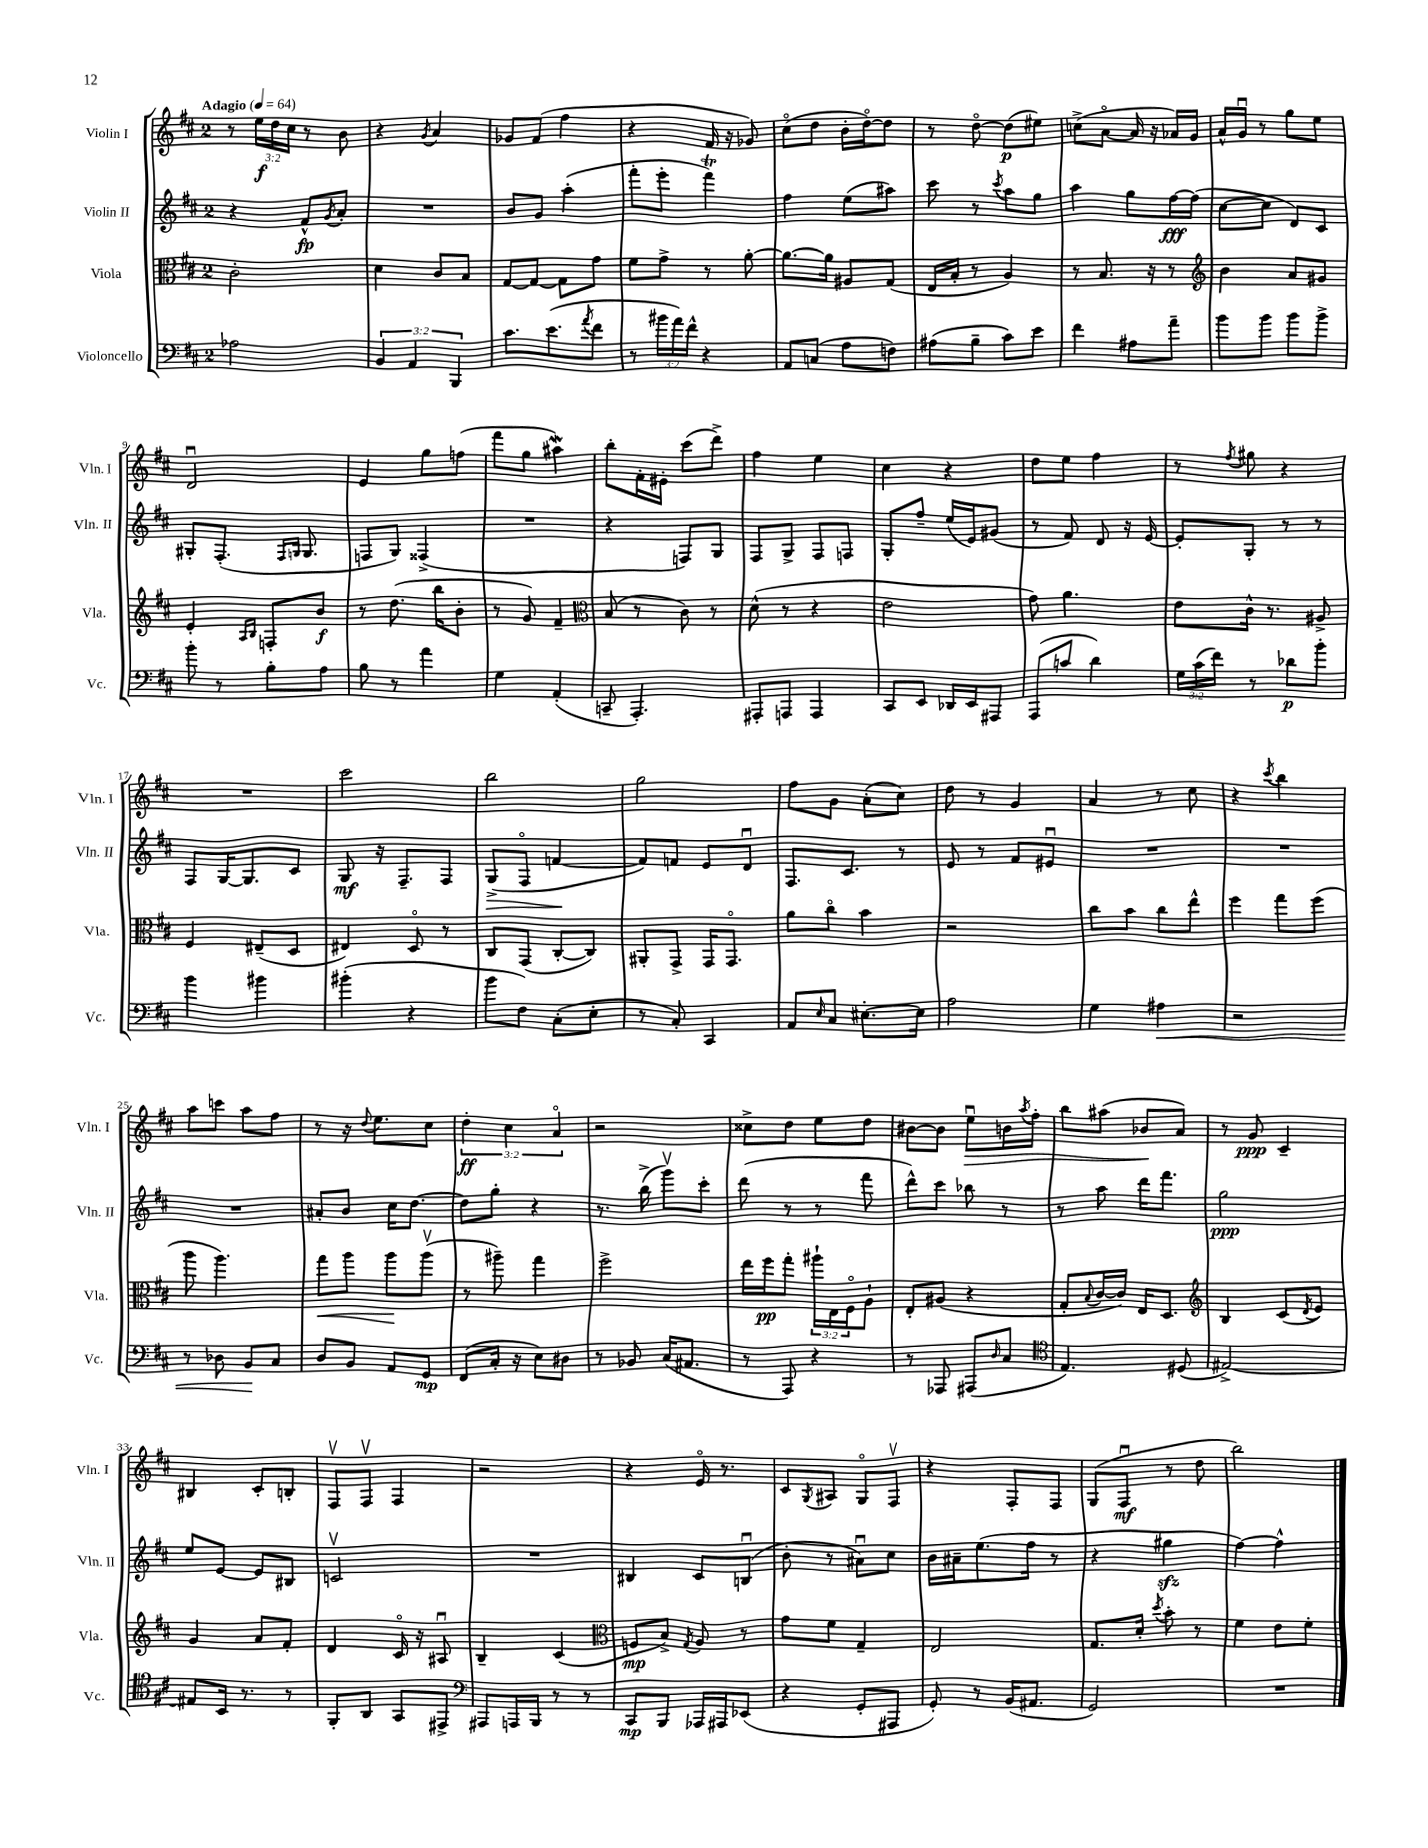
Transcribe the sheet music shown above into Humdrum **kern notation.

**kern	**dynam	**kern	**dynam	**kern	**dynam	**kern	**dynam
*part4	*part4	*part3	*part3	*part2	*part2	*part1	*part1
*staff4	*staff4	*staff3	*staff3	*staff2	*staff2	*staff1	*staff1
*I"Violoncello	*	*I"Viola	*	*I"Violin II	*	*I"Violin I	*
*I'Vc.	*	*I'Vla.	*	*I'Vln. II	*	*I'Vln. I	*
*clefF4	*	*clefC3	*	*clefG2	*	*clefG2	*
*k[f#c#]	*	*k[f#c#]	*	*k[f#c#]	*	*k[f#c#]	*
*M2/4	*	*M2/4	*	*M2/4	*	*M2/4	*
*MM64	*	*MM64	*	*MM64	*	*MM64	*
=1	=1	=1	=1	=1	=1	=1	=1
!	!	!	!	!	!	!LO:TX:a:B:t=Adagio	!
2A-X\	.	2c#'\	.	4r	.	8r	.
.	.	.	.	.	.	24ee\LL	f
.	.	.	.	.	.	24dd\	.
.	.	.	.	.	.	24cc#\JJ	.
.	.	.	.	8f#^^/L	fp	8r	.
.	.	.	.	8qg/	.	.	.
.	.	.	.	8a'/J	.	8b\	.
=2	=2	=2	=2	=2	=2	=2	=2
6BB/	.	4d\	.	2r	.	4r	.
6AA/	.	.	.	.	.	.	.
.	.	.	.	.	.	8qg/	.
.	.	8c#/L	.	.	.	4a/	.
6BBB/	.	.	.	.	.	.	.
.	.	8B/J	.	.	.	.	.
=3	=3	=3	=3	=3	=3	=3	=3
8.c#\L	.	[8G/L	.	8b/L	.	8g-X/L	.
.	.	8G/J_	.	8g/J	.	(8f#/J	.
(8.e\	.	.	.	.	.	.	.
.	.	8G\L]	.	(4aa'\	.	4ff#\	.
8qa/	.	.	.	.	.	.	.
8f#\J	.	8g\J	.	.	.	.	.
=4	=4	=4	=4	=4	=4	=4	=4
8r	.	8f#\L	.	8fff#'\L	.	4r	.
24b#X\LL	.	8g^\J	.	8eee'\J	.	.	.
24a\)	.	.	.	.	.	.	.
24f#^^\JJ	.	.	.	.	.	.	.
4r	.	8r	.	4fff#t\)	.	16f#/	.
.	.	.	.	.	.	16r	.
.	.	[8a'\	.	.	.	8g-X/)	.
=5	=5	=5	=5	=5	=5	=5	=5
8AA/L	.	8.a\L_	.	4ff#\	.	(8cc#\L	.
(8Cn/J	.	.	.	.	.	8dd\J	.
.	.	16a\Jk]	.	.	.	.	.
8A\L	.	8A#X/L	.	(8ee\L	.	16b'\LL	.
.	.	.	.	.	.	[16dd\J)	.
8Fn\J)	.	(8G/J	.	8aa#X\J)	.	8dd\J]	.
=6	=6	=6	=6	=6	=6	=6	=6
(8A#X\L	.	16E/LL	.	8ccc#\	.	8r	.
.	.	16B'/JJ	.	.	.	.	.
8B~\J	.	8r	.	8r	.	[8dd\	.
.	.	.	.	8qccc#/	.	.	.
8c#\L)	.	4A/)	.	8aa\L	.	(8dd\L]	p
8e\J	.	.	.	8gg\J	.	8ee#X\J)	.
=7	=7	=7	=7	=7	=7	=7	=7
4f#\	.	8r	.	4aa\	.	(8ccn^\L	.
.	.	8.B/	.	.	.	[8a\J	.
8A#X\L	.	.	.	8gg\L	.	16a/]	.
.	.	16r	.	.	.	16r	.
8a~\J	.	8r	.	[16ff#\L	fff	16a-X/LL)	.
.	.	.	.	(16ff#\JJ]	.	16g/JJ	.
=8	=8	=8	=8	=8	=8	=8	=8
*	*	*clefG2	*	*	*	*	*
8b\L	.	4b\	.	[8cc#\L	.	16a^^/LL	.
.	.	.	.	.	.	16gu/JJ	.
8b\J	.	.	.	8cc#\J]	.	8r	.
8b\L	.	8a/L	.	8d/L)	.	8gg\L	.
8b^\J	.	8g#X/J	.	8c#/J	.	8ee\J	.
!!LO:LB:g=z
=9	=9	=9	=9	=9	=9	=9	=9
8b'\	.	4e'/	.	8G#X'/L	.	2du/	.
8r	.	.	.	(8.F#'/J	.	.	.
.	.	16qqA/LL	.	.	.	.	.
.	.	16qqB/JJ	.	.	.	.	.
8B'\L	.	8Fn'/L	.	.	.	.	.
.	.	.	.	16qqF#/LL	.	.	.
.	.	.	.	16qqGn/JJ	.	.	.
.	.	.	.	8.G/	.	.	.
8A\J	.	8b/J	f	.	.	.	.
=10	=10	=10	=10	=10	=10	=10	=10
8B\	.	8r	.	8Fn/L	.	4e/	.
8r	.	(8.dd\	.	8G/J)	.	.	.
4a\	.	.	.	(4F##X^/	.	8gg\L	.
.	.	16bb\KL	.	.	.	.	.
.	.	8b'\J	.	.	.	(8ffn\J	.
=11	=11	=11	=11	=11	=11	=11	=11
4G\	.	8r	.	2r	.	8fff#\L	.
.	.	8g/)	.	.	.	8gg\J	.
(4AA'/	.	4f#~/	.	.	.	4aa#XW\)	.
=12	=12	=12	=12	=12	=12	=12	=12
*	*	*clefC3	*	*	*	*	*
8CCn~/	.	(8B/	.	4r	.	8bb'\L	.
4.AAA'/)	.	8r	.	.	.	16f#'\L	.
.	.	.	.	.	.	16e#X'\JJ	.
.	.	8c#\)	.	8Fn/L)	.	(8ccc#\L	.
.	.	8r	.	8G/J	.	8ddd^\J)	.
=13	=13	=13	=13	=13	=13	=13	=13
8AAA#X'/L	.	(8d^^\	.	8F#/L	.	4ff#\	.
8AAAn/J	.	8r	.	8G^/J	.	.	.
4AAA/	.	4r	.	8F#/L	.	4ee\	.
.	.	.	.	8Fn/J	.	.	.
=14	=14	=14	=14	=14	=14	=14	=14
8CC#/L	.	2e\	.	8G'/L	.	4cc#\	.
8EE/J	.	.	.	8ff#~/J	.	.	.
16DD-X/LL	.	.	.	(16ee/LL	.	4r	.
16EE/J	.	.	.	16e/J)	.	.	.
8AAA#X/J	.	.	.	(8g#X/J	.	.	.
=15	=15	=15	=15	=15	=15	=15	=15
(8AAA/L	.	8g\)	.	8r	.	8dd\L	.
8cn/J	.	4.a\	.	8f#/)	.	8ee\J	.
4d\)	.	.	.	8d/	.	4ff#\	.
.	.	.	.	16r	.	.	.
.	.	.	.	[16e/	.	.	.
=16	=16	=16	=16	=16	=16	=16	=16
24G\LL	.	8e\L	.	8e'/L]	.	8r	.
(24c#\	.	.	.	.	.	.	.
24f#\JJ)	.	.	.	.	.	.	.
.	.	.	.	.	.	8qff#/	.
8r	.	16c#^^\Jk	.	8G'/J	.	8gg#X\	.
.	.	8.r	.	.	.	.	.
8d-X\L	p	.	.	8r	.	4r	.
8b'\J	.	8A#X^/	.	8r	.	.	.
!!LO:LB:g=z
=17	=17	=17	=17	=17	=17	=17	=17
4b\	.	4F#/	.	8F#/L	.	2r	.
.	.	.	.	[16G/K	.	.	.
.	.	.	.	8.G/]	.	.	.
4b#X\	.	(8E#X~/L	.	.	.	.	.
.	.	8D/J	.	8c#/J	.	.	.
=18	=18	=18	=18	=18	=18	=18	=18
(4b#X'\	.	4E#X/)	.	8G/	mf	2ccc#\	.
.	.	.	.	16r	.	.	.
.	.	.	.	8.F#~/L	.	.	.
4r	.	8D/	.	.	.	.	.
.	.	8r	.	8F#/J	.	.	.
=19	=19	=19	=19	=19	=19	=19	=19
!	!	!	!	!	!LO:HP:b	!	!
8b\L	.	8C#/L	.	(8G^/L	>	2bb\	.
8F#\J)	.	(8GG/J	.	8F#/J	.	.	.
(8C#'\L	.	[8C#'/L	.	[4fn/	.	.	.
8E'\J	.	8C#/J])	.	.	.	.	.
.	.	.	.	.	]	.	.
=20	=20	=20	=20	=20	=20	=20	=20
8r	.	8AA#X'/L	.	8f/L])	.	2gg\	.
8C#'/)	.	8GG^/J	.	8fn/J	.	.	.
4CC#/	.	16GG/KL	.	8e/L	.	.	.
.	.	8.GG/J	.	.	.	.	.
.	.	.	.	8du/J	.	.	.
=21	=21	=21	=21	=21	=21	=21	=21
8AA/L	.	8a\L	.	8.F#/L	.	8ff#\L	.
16qqE/	.	.	.	.	.	.	.
8C#/J	.	8cc#\J	.	.	.	8g\J	.
.	.	.	.	8.c#/J	.	.	.
[8.E#X'\L	.	4b\	.	.	.	(8a'\L	.
.	.	.	.	8r	.	8cc#\J)	.
16E#\Jk]	.	.	.	.	.	.	.
=22	=22	=22	=22	=22	=22	=22	=22
2A\	.	2r	.	8e/	.	8dd\	.
.	.	.	.	8r	.	8r	.
.	.	.	.	8f#/L	.	4g/	.
.	.	.	.	8e#Xu/J	.	.	.
=23	=23	=23	=23	=23	=23	=23	=23
4G\	.	8cc#\L	.	2r	.	4a/	.
.	.	8b\J	.	.	.	.	.
!	!LO:HP:b	!	!	!	!	!	!
4A#X\	<	8cc#\L	.	.	.	8r	.
.	.	8ee^^\J	.	.	.	8cc#\	.
=24	=24	=24	=24	=24	=24	=24	=24
2r	.	4ff#\	.	2r	.	4r	.
.	.	.	.	.	.	8qccc#/	.
.	.	8gg\L	.	.	.	4bb\	.
.	.	(8ff#\J	.	.	.	.	.
!!LO:LB:g=z
=25	=25	=25	=25	=25	=25	=25	=25
8r	.	8aa\	.	2r	.	8aa\L	.
8D-X\	.	4.aa\)	.	.	.	8cccn\J	.
8BB/L	.	.	.	.	.	8aa\L	.
8C#/J	[	.	.	.	.	8ff#\J	.
=26	=26	=26	=26	=26	=26	=26	=26
!	!	!	!LO:HP:b	!	!	!	!
8D/L	.	8gg\L	<	8a#X'/L	.	8r	.
8BB/J	.	8aa\J	.	8b/J	.	16r	.
.	.	.	.	.	.	8qqdd/	.
.	.	.	.	.	.	8.ee\L	.
8AA/L	.	8aa\L	.	16cc#\KL	.	.	.
.	.	.	.	[8.dd\J	.	.	.
8GG/J	mp	(8aav\J	[	.	.	8cc#\J	.
=27	=27	=27	=27	=27	=27	=27	=27
(8FF#/L	.	8r	.	8dd\L]	.	6dd'\	ff
16C#'/Jk	.	8aa#X~\)	.	8gg'\J	.	.	.
.	.	.	.	.	.	6cc#\	.
16r	.	.	.	.	.	.	.
8E\L)	.	4gg\	.	4r	.	.	.
.	.	.	.	.	.	6a/	.
8D#X\J	.	.	.	.	.	.	.
=28	=28	=28	=28	=28	=28	=28	=28
8r	.	2ff#^\	.	8.r	.	2r	.
8BB-X/	.	.	.	.	.	.	.
.	.	.	.	(16bb^\	.	.	.
(16C#/KL	.	.	.	8gggv\L)	.	.	.
8.AA#X/J	.	.	.	.	.	.	.
.	.	.	.	8ccc#'\J	.	.	.
=29	=29	=29	=29	=29	=29	=29	=29
8r	.	16ee\LL	.	(8ddd\	.	8cc##X^\L	.
.	.	16ff#\J	pp	.	.	.	.
8AAA/)	.	8gg'\J	.	8r	.	8dd\J	.
4r	.	24aa#X`\LL	.	8r	.	8ee\L	.
.	.	24E\	.	.	.	.	.
.	.	24F#\J	.	.	.	.	.
.	.	8A`\J	.	8fff#\	.	8dd\J	.
=30	=30	=30	=30	=30	=30	=30	=30
8r	.	8E'/L	.	8ddd^^\L)	.	[8b#X\L	.
8AAA-X/	.	(8A#X/J	.	8ccc#\J	.	8b#\J]	.
!	!	!	!	!	!	!	!LO:HP:b
(8AAA#X/L	.	4r	.	8bb-X\	.	8eeu\L	>
16qqD/	.	.	.	.	.	.	.
8C#/J	.	.	.	8r	.	16bn\L	.
.	.	.	.	.	.	8qaa/	.
.	.	.	.	.	.	16ff#'\JJ	.
=31	=31	=31	=31	=31	=31	=31	=31
*clefC4	*	*	*	*	*	*	*
4.E/)	.	8G'/L	.	8r	.	8bb\L	.
.	.	8qqB/	.	.	.	.	.
.	.	[16c#/L	.	8aa\	.	(8aa#X\J	.
.	.	16c#/JJ])	.	.	.	.	.
.	.	16E/KL	.	16ddd\KL	.	8b-X/L	.
.	.	8.D/J	.	8.fff#\J	.	.	.
(8D#X/	.	.	.	.	.	8a/J)	]
=32	=32	=32	=32	=32	=32	=32	=32
*	*	*clefG2	*	*	*	*	*
[2E#X^/)	.	4B/	.	2gg\	ppp	8r	.
.	.	.	.	.	.	8g/	ppp
.	.	(8c#/L	.	.	.	4c#~/	.
.	.	8qd/	.	.	.	.	.
.	.	8e/J)	.	.	.	.	.
!!LO:LB:g=z
=33	=33	=33	=33	=33	=33	=33	=33
8E#X/L]	.	4g/	.	8ee/L	.	4B#X/	.
16BB/Jk	.	.	.	[8e/J	.	.	.
8.r	.	.	.	.	.	.	.
.	.	8a/L	.	8e/L]	.	8c#'/L	.
8r	.	8f#'/J	.	8B#X/J	.	8Bn'/J	.
=34	=34	=34	=34	=34	=34	=34	=34
8FF#'/L	.	4d/	.	2cnv/	.	8F#v/L	.
8AA/J	.	.	.	.	.	8F#v/J	.
8GG/L	.	16c#/	.	.	.	4F#/	.
.	.	16r	.	.	.	.	.
8EE#X^/J	.	8A#Xu/	.	.	.	.	.
=35	=35	=35	=35	=35	=35	=35	=35
*clefF4	*	*	*	*	*	*	*
8AAA#X/L	.	4B~/	.	2r	.	2r	.
16AAAn/L	.	.	.	.	.	.	.
16BBB/JJ	.	.	.	.	.	.	.
8r	.	(4c#/	.	.	.	.	.
8r	.	.	.	.	.	.	.
=36	=36	=36	=36	=36	=36	=36	=36
*	*	*clefC3	*	*	*	*	*
8CC#/L	mp	8Fn/L	mp	4B#X/	.	4r	.
8BBB/J	.	8B^/J)	.	.	.	.	.
.	.	8qG/	.	.	.	.	.
16AAA-X/LL	.	8A/	.	8c#/L	.	16e/	.
16AAA#X/J	.	.	.	.	.	8.r	.
(8EE-X/J	.	8r	.	(8Bnu/J	.	.	.
=37	=37	=37	=37	=37	=37	=37	=37
4r	.	8g\L	.	8b'\	.	8c#/L	.
.	.	.	.	.	.	8qG/	.
.	.	8f#\J	.	8r	.	8A#X/J	.
8GG'/L	.	4G~/	.	8a#Xu\L)	.	8G/L	.
8AAA#X/J	.	.	.	8cc#\J	.	8F#v/J	.
=38	=38	=38	=38	=38	=38	=38	=38
8GG'/)	.	2E/	.	16b\LL	.	4r	.
.	.	.	.	16a#X~\J	.	.	.
8r	.	.	.	(8.ee\	.	.	.
(16BB/KL	.	.	.	.	.	8F#'/L	.
8.AA#X/J	.	.	.	16ff#\Jk	.	.	.
.	.	.	.	8r	.	8F#/J	.
=39	=39	=39	=39	=39	=39	=39	=39
2GG/)	.	8.G/L	.	4r	.	(8G/L	.
.	.	.	.	.	.	8F#u/J	mf
.	.	16d'/Jk	.	.	.	.	.
.	.	8qdd/	.	.	.	.	.
.	.	8b'\	.	4gg#Xzz\	.	8r	.
.	.	8r	.	.	.	8dd\	.
=40	=40	=40	=40	=40	=40	=40	=40
2r	.	4f#\	.	[4ff#\)	.	2bb\)	.
.	.	8e\L	.	4ff#^^\]	.	.	.
.	.	8f#'\J	.	.	.	.	.
==	==	==	==	==	==	==	==
*-	*-	*-	*-	*-	*-	*-	*-
